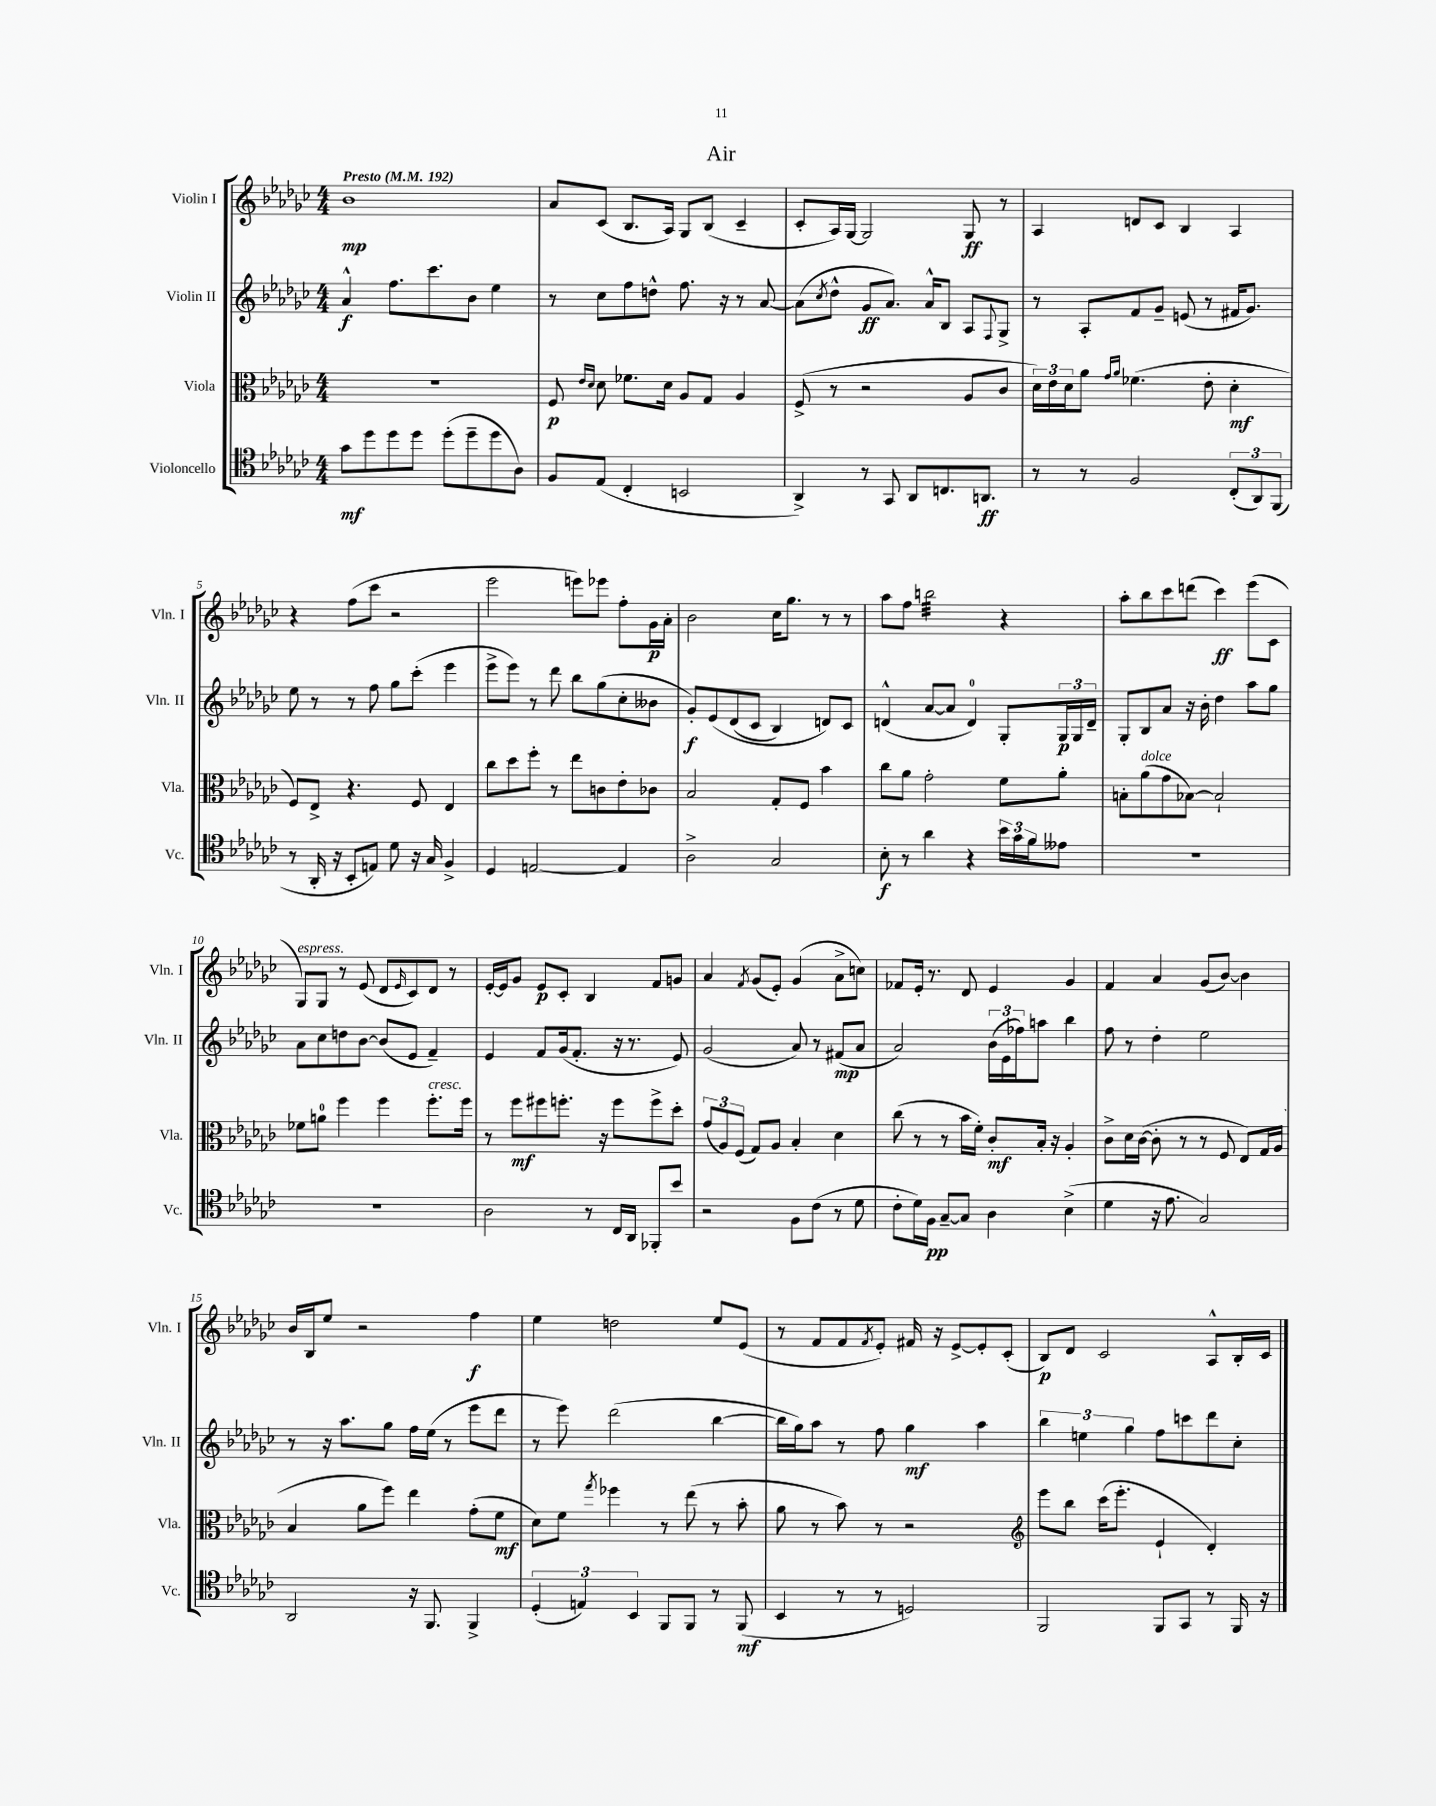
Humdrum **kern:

**kern	**kern	**kern	**kern
*staff4	*staff3	*staff2	*staff1
*clefC4	*clefC3	*clefG2	*clefG2
*k[b-e-a-d-g-c-]	*k[b-e-a-d-g-c-]	*k[b-e-a-d-g-c-]	*k[b-e-a-d-g-c-]
*M4/4	*M4/4	*M4/4	*M4/4
*MM192	*MM192	*MM192	*MM192
8g-	1r	4a-^^	1b-
8dd-	.	.	.
8dd-	.	8.ff	.
8dd-	.	.	.
.	.	8.ccc-	.
(8dd-'	.	.	.
8dd-~	.	8b-	.
8dd-	.	4ee-	.
8A-)	.	.	.
=	=	=	=
8F	8F	8r	8a-
.	16qqe-	.	.
.	16qqd-	.	.
(8E-	8d-	8cc-	(8c-
4C-'	8.f-	8ff	8.B-
.	.	8dd^^	.
.	16d-	.	16A-)
2BB	8A-	8.ff	8G-
.	8G-	.	(8B-
.	.	16r	.
.	4A-	8r	4c-~
.	.	[8a-	.
=	=	=	=
4AA-^)	(8F^	(8a-]	8c-'
.	.	8qcc-	.
.	8r	8dd-^^	16A-)
.	.	.	[16G-
8r	2r	8g-	2G-]
8GG-	.	8.a-)	.
8AA-	.	.	.
.	.	16a-^^	.
8.C	.	8B-	.
.	8A-	8A-	8G-
8.AA	.	.	.
.	.	8qqF	.
.	8c-	8G-^	8r
=	=	=	=
8r	24d-)	8r	4A-
.	24e-	.	.
.	24d-	.	.
8r	8a-	8A-'	.
.	16qqg-	.	.
.	16qqa-	.	.
2F	(4.f-	8f	8d
.	.	8g-~	8c-
.	.	(8e	4B-
.	8e-'	8r	.
(12C-'	4d-'	16f#	4A-
.	.	8.g-)	.
12AA-)	.	.	.
(12FF	.	.	.
=	=	=	=
8r	8F)	8ee-	4r
16AA-'	8E-^	8r	.
16r	.	.	.
8BB-'	4.r	8r	(8ff
8E)	.	8ff	8ccc-
8d-	.	8gg-	2r
16r	8F	(8ccc-'	.
16G-	.	.	.
4F^	4E-	4eee-	.
=	=	=	=
4D-	8cc-	8eee-^	2eee-
.	8dd-	8eee-)	.
[2E	8ff'	8r	.
.	8r	8ddd-	.
.	8ee-	8bb-	8eee)
.	8c	(8gg-	8eee-
4E]	8e-'	8cc-'	8ff'
.	8c-	8b--	16g-
.	.	.	16a-'
=	=	=	=
2A-^	2B-	8g-')	2b-
.	.	&(8e-	.
.	.	(8d-	.
.	.	8c-	.
2G-	8G-'	4B-)	16cc-
.	.	.	8.gg-
.	8F	.	.
.	4b-	8d&)	8r
.	.	8c-	8r
=	=	=	=
8B-'	8cc-	(4d^^	8aa-
8r	8a-	.	8ff
4a-	2g-'	[8a-	2bb
.	.	8a-]	.
4r	.	4d)	.
24b-	8f	8G-'	4r
24g-	.	.	.
24f	.	.	.
8e--	8a-'	24G-	.
.	.	24G-	.
.	.	24d~	.
=	=	=	=
1r	8B'	8G-'	8aa-'
.	(8a-	8B-	8bb-
.	8g-	8a-	8ccc-
.	[8B-)	16r	(8ddd
.	.	16b-'	.
.	2B-`]	4dd-	4ccc-)
.	.	8aa-	(8eee-
.	.	8gg-	8c-
=	=	=	=
1r	8f-	8a-	8G-)
.	8a	8cc-	8G-
.	4ff	8dd	8r
.	.	[8b-	(8e-
.	4ff	(8b-]	8d-
.	.	.	16qqe-
.	.	8e-	8c-)
.	8.ff'	4f~)	8d-
.	.	.	8r
.	16ff	.	.
=	=	=	=
2A-	8r	4e-	[16e-'
.	.	.	16e-]
.	8ff	.	8g-
.	8ff#	8f	8e-
.	8.ff'	(16g-	8c-'
.	.	8.f'	.
8r	.	.	4B-
.	16r	.	.
16C-	8ff	16r	.
16AA-	.	8.r	.
8FF-'	8ff^	.	8f
8b-	8dd-'	8e-)	8g
=	=	=	=
2r	(12g-	(2g-	4a-
.	12A-)	.	.
.	(12F	.	.
.	.	.	8qf
.	8G-)	.	(8g-
.	8A-	.	8e-')
8F	4B-'	8a-)	(4g-
(8c-	.	8r	.
8r	4d-	(8f#	8a-^
8d-	.	8a-	8cc)
=	=	=	=
8c-'	(8cc-	2a-)	8f-
16d-)	8r	.	16e-'
16F	.	.	8.r
[8G-~	8r	.	.
8G-]	16b-	.	8d-
.	16f')	.	.
4A-	8c-'	(24b-	4e-
.	.	24e-	.
.	.	24ff-)	.
.	16B-'	8aa	.
.	16r	.	.
(4B-^	4A-'	4bb-	4g-
=	=	=	=
4d-	8c-^	8ff	4f
.	16d-	8r	.
.	([16c-	.	.
16r	8c-']	4dd-'	4a-
8.e-	.	.	.
.	8r	.	.
2G-)	8r	2ee-	(8g-
.	8F	.	[8b-)
.	8E-)	.	4b-]
.	16G-	.	.
.	(16A-	.	.
=	=	=	=
2AA-	4B-	8r	16b-
.	.	.	16B-
.	.	16r	8ee-
.	.	8.aa-	.
.	8a-	.	2r
.	8ff)	8gg-	.
16r	4ee-	16ff	.
8.FF	.	(16ee-	.
.	.	8r	.
4FF^	(8g-'	8eee-	4ff
.	8f	8ddd-	.
=	=	=	=
(6D-'	8d-)	8r	4ee-
.	8f	8eee-)	.
6E)	.	.	.
.	8qgg-	.	.
.	4ff-	(2ddd-	2dd
6BB-	.	.	.
8FF	8r	.	.
8FF	(8ee-	.	.
8r	8r	[4bb-	8ee-
(8FF	8b-'	.	(8e-
=	=	=	=
4BB-	8a-	16bb-]	8r
.	.	16gg-)	.
.	8r	8aa-	8f
8r	8b-)	8r	8f
.	.	.	8qf
8r	8r	8ff	8e-')
2D)	2r	4gg-	16f#
.	.	.	16r
.	.	.	[8e-^
.	.	4aa-	8e-']
.	.	.	(8c-'
=	=	=	=
*	*clefG2	*	*
2FF	8eee-	6bb-	8B-)
.	8bb-	.	8d-
.	.	6ee	.
.	(16ccc-	.	2c-
.	8.eee-'	.	.
.	.	6gg-	.
8FF	4e-`	8ff	.
8GG-	.	8ccc	.
8r	4d-')	8ddd-	8A-^^
16FF	.	8cc-'	16B-'
16r	.	.	16c-
==	==	==	==
*-	*-	*-	*-
